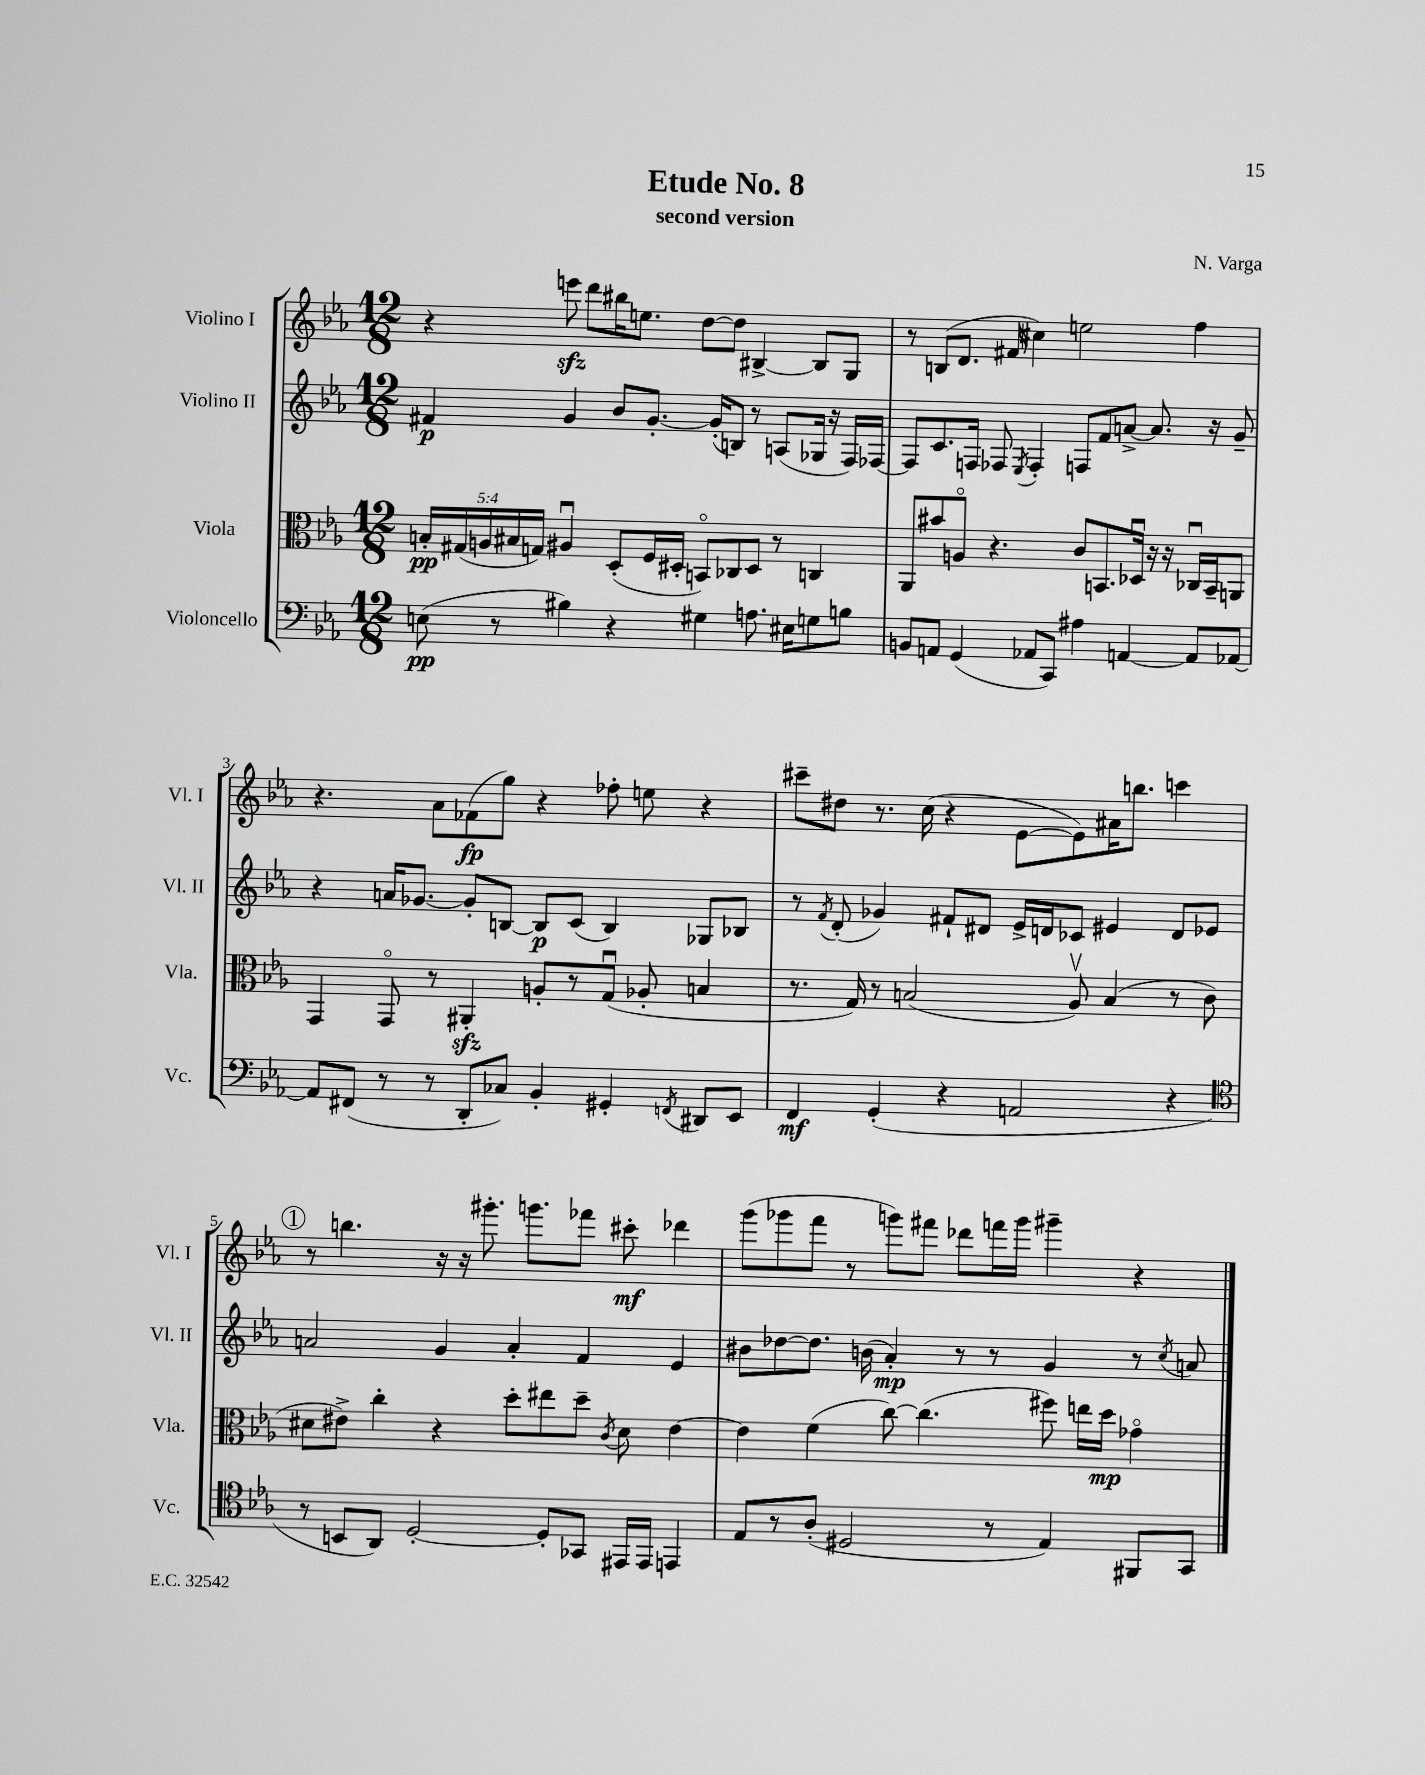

**kern	**kern	**kern	**kern
*staff4	*staff3	*staff2	*staff1
*clefF4	*clefC3	*clefG2	*clefG2
*k[b-e-a-]	*k[b-e-a-]	*k[b-e-a-]	*k[b-e-a-]
*M12/8	*M12/8	*M12/8	*M12/8
(8E	20B'	4f#	4r
.	(20G#	.	.
.	20A	.	.
8r	.	.	.
.	20B#	.	.
.	20G)	.	.
4B#)	4A#u	4g	8eee
.	.	.	8ddd
4r	(8D'	8b-	16bb#
.	.	.	8.ee
.	16F	[8.g'	.
.	16D#'	.	.
4G#	8BBo)	.	[8dd
.	.	(16g']	.
.	8C-	8B)	8dd]
8.A	8D#	8r	[4B#^
.	8r	(8A	.
16E#	.	.	.
8G	4C	16G-	8B#]
.	.	16r	.
8B	.	16F)	8G
.	.	[16F-	.
=	=	=	=
8BB	8AA-	8F-]	8r
8AA	8b#	8.c	(8B
(4GG	8Ao	.	8.d
.	.	16F	.
.	4.r	8F-	.
.	.	.	16f#
.	.	8qE-	.
8AA-	.	4F-'	4cc#)
8CC)	.	.	.
4A#	8c	8F	2ee
.	8.BB	8f	.
[4AA	.	[8a^	.
.	16D-u	.	.
.	16r	8.a]	.
.	16r	.	.
8AA]	16C-u	.	4ff
.	16BB~	16r	.
[8AA-	8AA	8g~	.
=	=	=	=
8AA-]	4GG	4r	4.r
(8FF#	.	.	.
8r	8GGo	16a	.
.	.	[8.g-	.
8r	8r	.	8a-
8DD'	4AA#'	8g-']	(8f-
8C-)	.	[8B	8gg)
4BB-'	8A'	8B]	4r
.	8r	(8c	.
4GG#'	(8Gu	4B)	8ff-'
.	8A-'	.	8ee
8qFF	.	.	.
8DD#	4B	8G-	4r
8EE-	.	8B-	.
=	=	=	=
4FF	8.r	8r	8ccc#~
.	.	8qf	.
.	.	(8d'	8dd#
.	16G)	.	.
(4GG'	8r	4g-)	8.r
.	(2B	.	.
.	.	.	(16cc
4r	.	8f#`	4r
.	.	8d#	.
2AA	.	16e-^	[8e-
.	.	16d	.
.	8A-v)	8c-	8e-])
.	(4B	4e#	16a#
.	.	.	8.bb
4r	8r	8d	4ccc
.	8c	8e-	.
=	=	=	=
*clefC4	*	*	*
8r	8d#	2a	8r
8BB	8e#^)	.	4.bb
8AA-)	4cc'	.	.
[2D'	.	.	.
.	4r	4g	16r
.	.	.	16r
.	.	.	8.ggg#'
.	8dd'	4a'	.
.	.	.	8.ggg
8D']	8ee#	.	.
8GG-	8dd~	4f	8fff-
.	8qc	.	.
16EE#	8d#	.	8ccc#'
16EE#	.	.	.
4EE	[4e#	4e-	4ddd-
=	=	=	=
8E-	4e#]	8b#	(8ggg
8r	.	[8dd-	8ggg-
(8A-'	(4f	8.dd-]	8fff
2D#	.	.	8r
.	.	(16b	.
.	[8cc)	4a-')	8ggg)
.	(4.cc]	.	8fff#
.	.	8r	8ddd-
8r	.	8r	16fff
.	.	.	16ggg
4E-)	8ff#)	4g	4ggg#~
.	16ee	.	.
.	16dd	.	.
8FF#	4g-o	8r	4r
.	.	8qcc	.
8GG	.	8a	.
==	==	==	==
*-	*-	*-	*-
